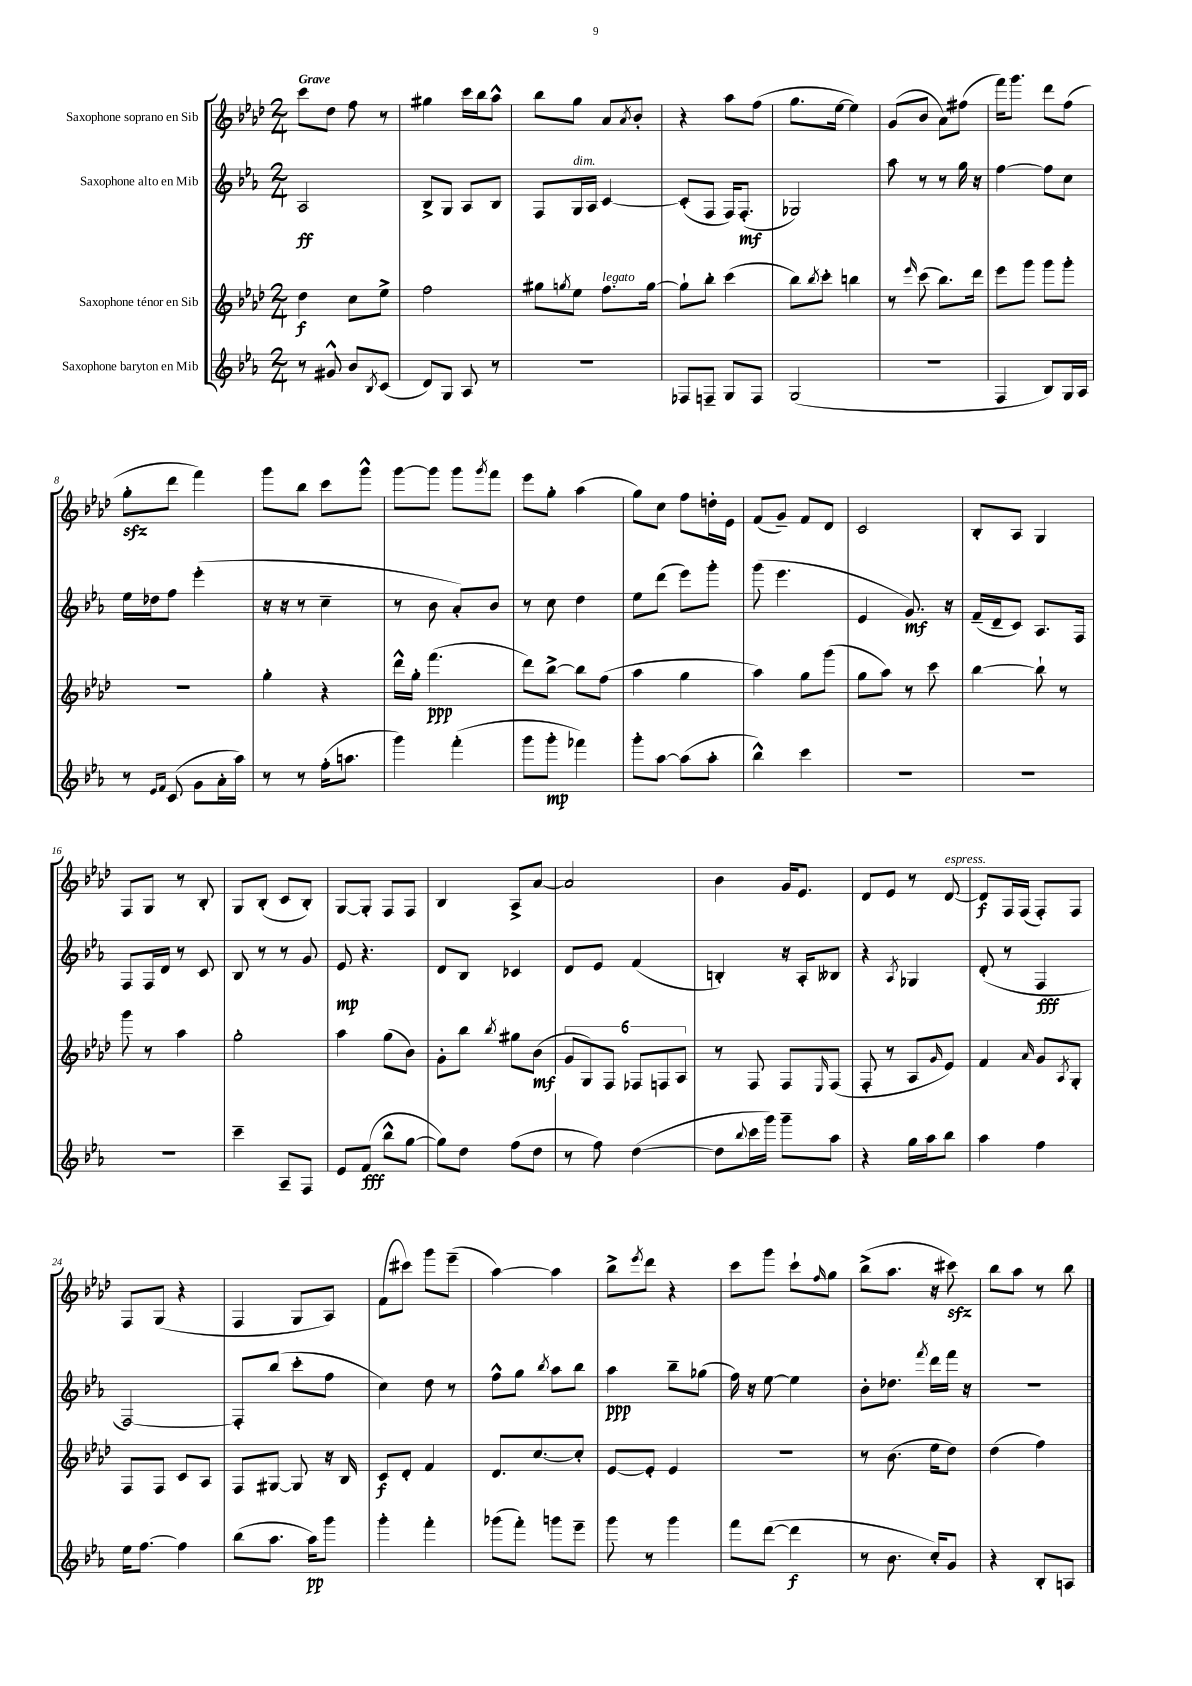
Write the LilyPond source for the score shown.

<<
\new StaffGroup <<
\new Staff = "s0" \with { instrumentName = "Saxophone soprano en Sib" } {
    \clef treble \key aes \major \numericTimeSignature \time 2/4 \tempo "Grave"
    c'''8 des''8 f''8 r8 |
    gis''4 c'''16 bes''16 aes''8-^ |
    bes''8 g''8 aes'8 \acciaccatura { aes'8 } bes'8-. |
    r4 aes''8 f''8( |
    g''8. ees''16~ ees''4) |
    g'8( bes'8 aes'8) fis''8( |
    f'''16) g'''8. des'''8 f''8( |
    g''8-.\sfz des'''8 f'''4) |
    g'''8 bes''8 c'''8 g'''8-^ |
    g'''8~ g'''8 g'''8 \acciaccatura { g'''8 } f'''8 |
    ees'''8 g''8-. aes''4( |
    g''8) c''8 f''8 d''16-. ees'16 |
    f'8( g'8--) f'8 des'8 |
    c'2 |
    bes8-. aes8 g4 |
    f8 g8 r8 bes8-. |
    g8 bes8-.( c'8 bes8-.) |
    g8~ g8-. f8 f8 |
    bes4 aes8-> aes'8~ |
    aes'2 |
    bes'4 g'16 ees'8. |
    des'8 ees'8 r8 des'8~^\markup { \italic "espress." } |
    des'8\f f16 f16( f8-.) f8 |
    f8 g8( r4 |
    f4 g8 aes8) |
    f'8( cis'''8) g'''8 ees'''8--( |
    aes''4~) aes''4 |
    bes''8-> \acciaccatura { ees'''8 } des'''8 r4 |
    c'''8 g'''8 c'''8-! \grace { f''16 } g''8 |
    bes''8->( aes''8. r16 cis'''8\sfz) |
    bes''8 aes''8 r8 bes''8 \bar "|." |
}
\new Staff = "s1" \with { instrumentName = "Saxophone alto en Mib" } {
    \clef treble \key ees \major \numericTimeSignature \time 2/4
    aes2\ff |
    bes8-> g8 aes8 bes8 |
    f8 g16^\markup { \italic "dim." } aes16 c'4~ |
    c'8-.( f8 f16) f8.-.\mf( |
    ges2) |
    aes''8 r8 r8 g''16 r16 |
    f''4~ f''8 c''8 |
    ees''16 des''16 f''8 ees'''4-.( |
    r16 r16 r8 c''4-- |
    r8 bes'8 aes'8-.) bes'8 |
    r8 c''8 d''4 |
    ees''8 d'''8( ees'''8) g'''8-. |
    g'''8( ees'''4. |
    ees'4 g'8.\mf) r16 |
    f'16--( d'16-- c'8) aes8. f16 |
    f8 f16 d'16 r8 c'8 |
    bes8 r8 r8 g'8 |
    ees'8\mp r4. |
    d'8 bes8 ces'4 |
    d'8 ees'8 f'4( |
    b4-.) r16 aes16-. beses8 |
    r4 \acciaccatura { aes8 } ges4 |
    d'8-.( r8 f4\fff |
    f2~) |
    f8-. bes''8( c'''8-. f''8 |
    c''4) d''8 r8 |
    f''8-^ g''8 \acciaccatura { bes''8 } aes''8 bes''8 |
    aes''4\ppp bes''8-- ges''8( |
    f''16) r16 ees''8~ ees''4 |
    bes'8-. des''8. \acciaccatura { f'''8 } d'''16 f'''16 r16 |
    R2 \bar "|." |
}
\new Staff = "s2" \with { instrumentName = "Saxophone ténor en Sib" } {
    \clef treble \key aes \major \numericTimeSignature \time 2/4
    des''4\f c''8 ees''8-> |
    f''2 |
    gis''8 \acciaccatura { g''8 } ees''8 f''8.^\markup { \italic "legato" } g''16~ |
    g''8-! bes''8-. c'''4( |
    bes''8) \acciaccatura { bes''8 } c'''8-. b''4 |
    r8 \grace { ees'''16 } c'''8( bes''8.) des'''16 |
    ees'''8 g'''8 g'''8 g'''8-. |
    r2 |
    g''4-. r4 |
    des'''16-^ g''16-. f'''4.\ppp( |
    des'''8) bes''8~-> bes''8 f''8( |
    aes''4 g''4 |
    aes''4) g''8 g'''8( |
    g''8 aes''8) r8 c'''8 |
    bes''4~ bes''8-! r8 |
    g'''8 r8 aes''4 |
    g''2-. |
    aes''4 g''8( bes'8) |
    g'8-. bes''8 \acciaccatura { bes''8 } gis''8 bes'8\mf( |
    \tuplet 6/4 { g'8 g8) f8 fes8 f8 aes8 } |
    r8 f8 f8 \grace { ees16 } f8( |
    f8-. r8 aes8 \grace { g'16 } ees'8) |
    f'4 \grace { aes'16 } g'8 \acciaccatura { aes8 } g8-. |
    f8 f8 c'8 aes8 |
    f8 gis8~ gis8 r16 bes16 |
    c'8\f des'8-. f'4 |
    des'8. c''8.~ c''8-. |
    ees'8~ ees'8-. ees'4 |
    R2 |
    r8 bes'8.( ees''16 des''8) |
    des''4( f''4) \bar "|." |
}
\new Staff = "s3" \with { instrumentName = "Saxophone baryton en Mib" } {
    \clef treble \key ees \major \numericTimeSignature \time 2/4
    r8 gis'8-^ bes'8 \acciaccatura { bes8 } c'8( |
    d'8) g8 aes8 r8 |
    r2 |
    fes8 f8-- g8 f8 |
    g2( |
    r2 |
    f4 bes8) g16 aes16 |
    r8 \grace { ees'16 f'16 } c'8( g'8 aes'16-. aes''16) |
    r8 r8 f''16-.( a''8. |
    g'''4) f'''4-.( |
    g'''8 g'''8-.\mp fes'''4) |
    g'''8-. aes''8~ aes''8( aes''8-. |
    bes''4-^) c'''4 |
    R2 |
    R2 |
    R2 |
    c'''4-- aes8-- f8 |
    ees'8 f'8\fff( bes''8-^ g''8~ |
    g''8) d''8 f''8( d''8 |
    r8 f''8) d''4~( |
    d''8 \appoggiatura { bes''8 } c'''16 g'''16) g'''8-- aes''8 |
    r4 g''16 aes''16 bes''8 |
    aes''4 f''4 |
    ees''16 f''8.~ f''4 |
    bes''8( aes''8. aes''16\pp) g'''8 |
    g'''4-. f'''4-. |
    ges'''8( f'''8-.) g'''8 ees'''8-- |
    g'''8 r8 g'''4 |
    f'''8 d'''8~( d'''4\f |
    r8 bes'8. c''16-.) g'8 |
    r4 bes8-. a8 \bar "|." |
}
>>
>>
